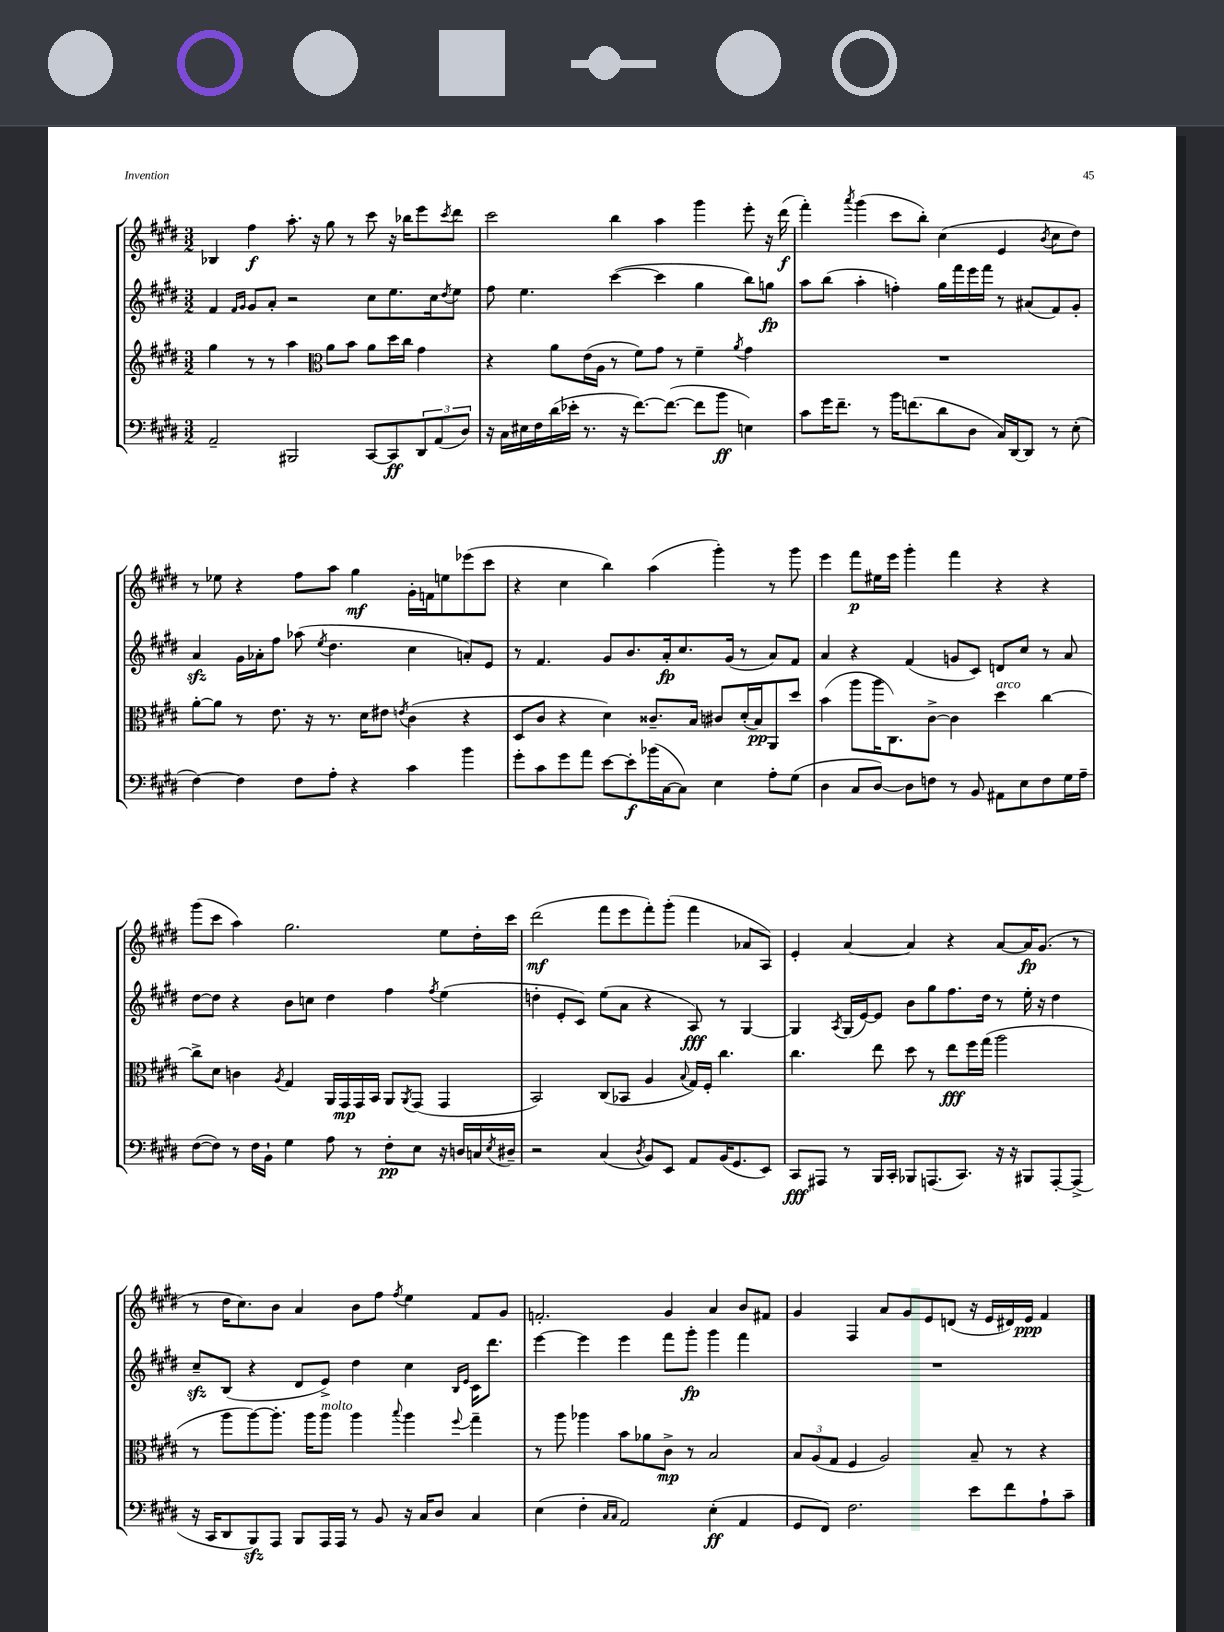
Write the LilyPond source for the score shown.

<<
\new StaffGroup <<
\new Staff = "s0" {
    \clef treble \key e \major \numericTimeSignature \time 3/2
    bes4 fis''4\f a''8.-. r16 gis''8 r8 cis'''8 r16 bes''16 e'''8 \acciaccatura { cis'''8 } dis'''8 |
    cis'''2 b''4 a''4 gis'''4 e'''8-. r16 dis'''16\f( |
    fis'''4-.) \acciaccatura { a'''8 } gis'''4( cis'''8 b''8-.) cis''4( e'4 \acciaccatura { b'8 } cis''8 dis''8) |
    r8 ees''8 r4 fis''8 a''8 gis''4\mf gis'16-. f'16 e''8 ees'''8( cis'''8 |
    r4 cis''4 b''4) a''4( gis'''4-.) r8 gis'''8 |
    e'''4 fis'''8\p eis''16 e'''16 gis'''4-. fis'''4 r4 r4 |
    gis'''8( cis'''8 a''4) gis''2. e''8 dis''16-. cis'''16 |
    dis'''2\mf( fis'''8 e'''8 fis'''8-.) gis'''8-.( fis'''4 aes'8 a8) |
    e'4-. a'4~ a'4 r4 a'8~ a'16\fp gis'8.( r8 |
    r8 dis''16 cis''8.) b'8 a'4 b'8 fis''8 \acciaccatura { fis''8 } e''4 fis'8 gis'8 |
    f'2.-. gis'4 a'4 b'8 fis'8 |
    gis'4 fis4 a'8 gis'8 e'8 d'8( r16 e'16 dis'16) e'16\ppp fis'4 \bar "|." |
}
\new Staff = "s1" {
    \clef treble \key e \major \numericTimeSignature \time 3/2
    fis'4 \grace { fis'16 gis'16 } gis'8 a'8-. r2 cis''8 e''8. cis''16 \acciaccatura { dis''8 } e''8 |
    fis''8 e''4. cis'''4~( cis'''4 gis''4 b''8) g''8\fp |
    a''8 b''8( a''4-. f''4-.) gis''16 fis'''16 e'''16 fis'''16 r8 ais'8( fis'8) gis'8-. |
    a'4\sfz gis'16 aes'16-. fis''8 aes''8( \acciaccatura { e''8 } dis''4. cis''4 a'8-.) e'8 |
    r8 fis'4. gis'8 b'8. a'16-.\fp cis''8. gis'16( r8 a'8) fis'8 |
    a'4 r4 fis'4( g'8 cis'8) d'8 cis''8 r8 a'8 |
    dis''8~ dis''8 r4 b'8 c''8 dis''4 fis''4 \acciaccatura { fis''8 } e''4( |
    d''4-. e'8-. cis'8) e''8( a'8 r4 a8\fff) r8 gis4~ |
    gis4 \acciaccatura { a8 } gis16( e'16~) e'8 b'8 gis''8 fis''8. dis''16 r8 e''16-. r16 dis''4 |
    cis''8--\sfz b8( r4 dis'8 e'8->) dis''4 cis''4 \grace { b16 e'16 } cis'16 dis'''8. |
    e'''4~ e'''4 e'''4 fis'''8 gis'''8-.\fp gis'''4 fis'''4 |
    R1. \bar "|." |
}
\new Staff = "s2" {
    \clef treble \key e \major \numericTimeSignature \time 3/2
    gis''4 r8 r8 a''4 \clef alto a'8 b'8 a'8 dis''16 cis''16 gis'4 |
    r4 a'8 e'16( a16 r8 fis'8) gis'8 r8 fis'4-- \acciaccatura { a'8 } gis'4 |
    R1. |
    a'8~-. a'8 r8 e'8. r16 r8. dis'16 eis'8 \acciaccatura { e'8 } cis'4( r4 |
    dis8 cis'8 r4 dis'4) cisis'8.-- b16 cis'8 dis'16-.( b16\pp) a,8 dis''8 |
    b'4( a''8 a''16 cis8.) cis'8~-> cis'4 dis''4^\markup { \italic "arco" } cis''4~ |
    cis''8-> dis'8 c'4 \acciaccatura { a8 } gis4 a,16 gis,16\mp gis,16 b,16 a,8 \acciaccatura { a,8 } gis,8( gis,4 |
    b,2) cis8( bes,8 a4 \appoggiatura { b8 } gis16) fis16-. cis''4. |
    cis''4. e''8 dis''8 r8 e''8\fff fis''16 gis''16( a''2 |
    r8 a''8 a''8~) a''8.-. a''16 a''8^\markup { \italic "molto" } a''4 \appoggiatura { b''8 } a''4 \appoggiatura { fis''8 } gis''4-- |
    r8 a''8 aes''4 b'8 aes'8 cis'8->\mp r8 b2 |
    \tuplet 3/2 { b8 a8( gis8 } fis4 a2) b8-- r8 r4 \bar "|." |
}
\new Staff = "s3" {
    \clef bass \key e \major \numericTimeSignature \time 3/2
    a,2-- bis,,2 cis,8~ cis,8\ff \tuplet 3/2 { dis,8 a,8( dis8) } |
    r16 cis16 eis16 fis16 dis'16( ees'16-. r8. r16 fis'8.~) fis'8.~( fis'8 b'8\ff e4) |
    cis'8 gis'16 fis'8.-- r8 b'16 f'8.( dis'8 dis8 cis16) dis,16~ dis,8 r8 e8-.( |
    fis4~) fis4 fis8 a8-. r4 cis'4 b'4 |
    gis'8-. cis'8 gis'8 a'8 e'8~ e'8-.\f bes'16( cis16~ cis8) e4 a8-. gis8( |
    dis4 cis8 dis8~) dis8 f8 r8 b,8 ais,8 e8 f8 gis16 a16-- |
    fis8~( fis8) r8 fis16 b,16-! gis4 a8 r8 fis8-.\pp e8 r16 d16 c16 \acciaccatura { e8 } dis16-- |
    r2 cis4( \acciaccatura { dis8 } b,8) e,8 a,8 b,16( gis,8. e,8) |
    cis,8\fff ais,,8 r8 b,,16 cis,16-. bes,,8 a,,8.( cis,8.) r16 r16 bis,,8 a,,8~-. a,,8->( |
    r16 cis,16 dis,8 b,,8\sfz) a,,8 b,,8 a,,16 a,,16 r8 b,8 r16 cis16 dis8 cis4 |
    e4( fis4-. \grace { cis16 cis16 } a,2) e4-.\ff( a,4 |
    gis,8 fis,8) fis2. e'8 fis'8 a8-! cis'8-- \bar "|." |
}
>>
>>
\layout { \context { \Score \remove "Bar_number_engraver" } }
